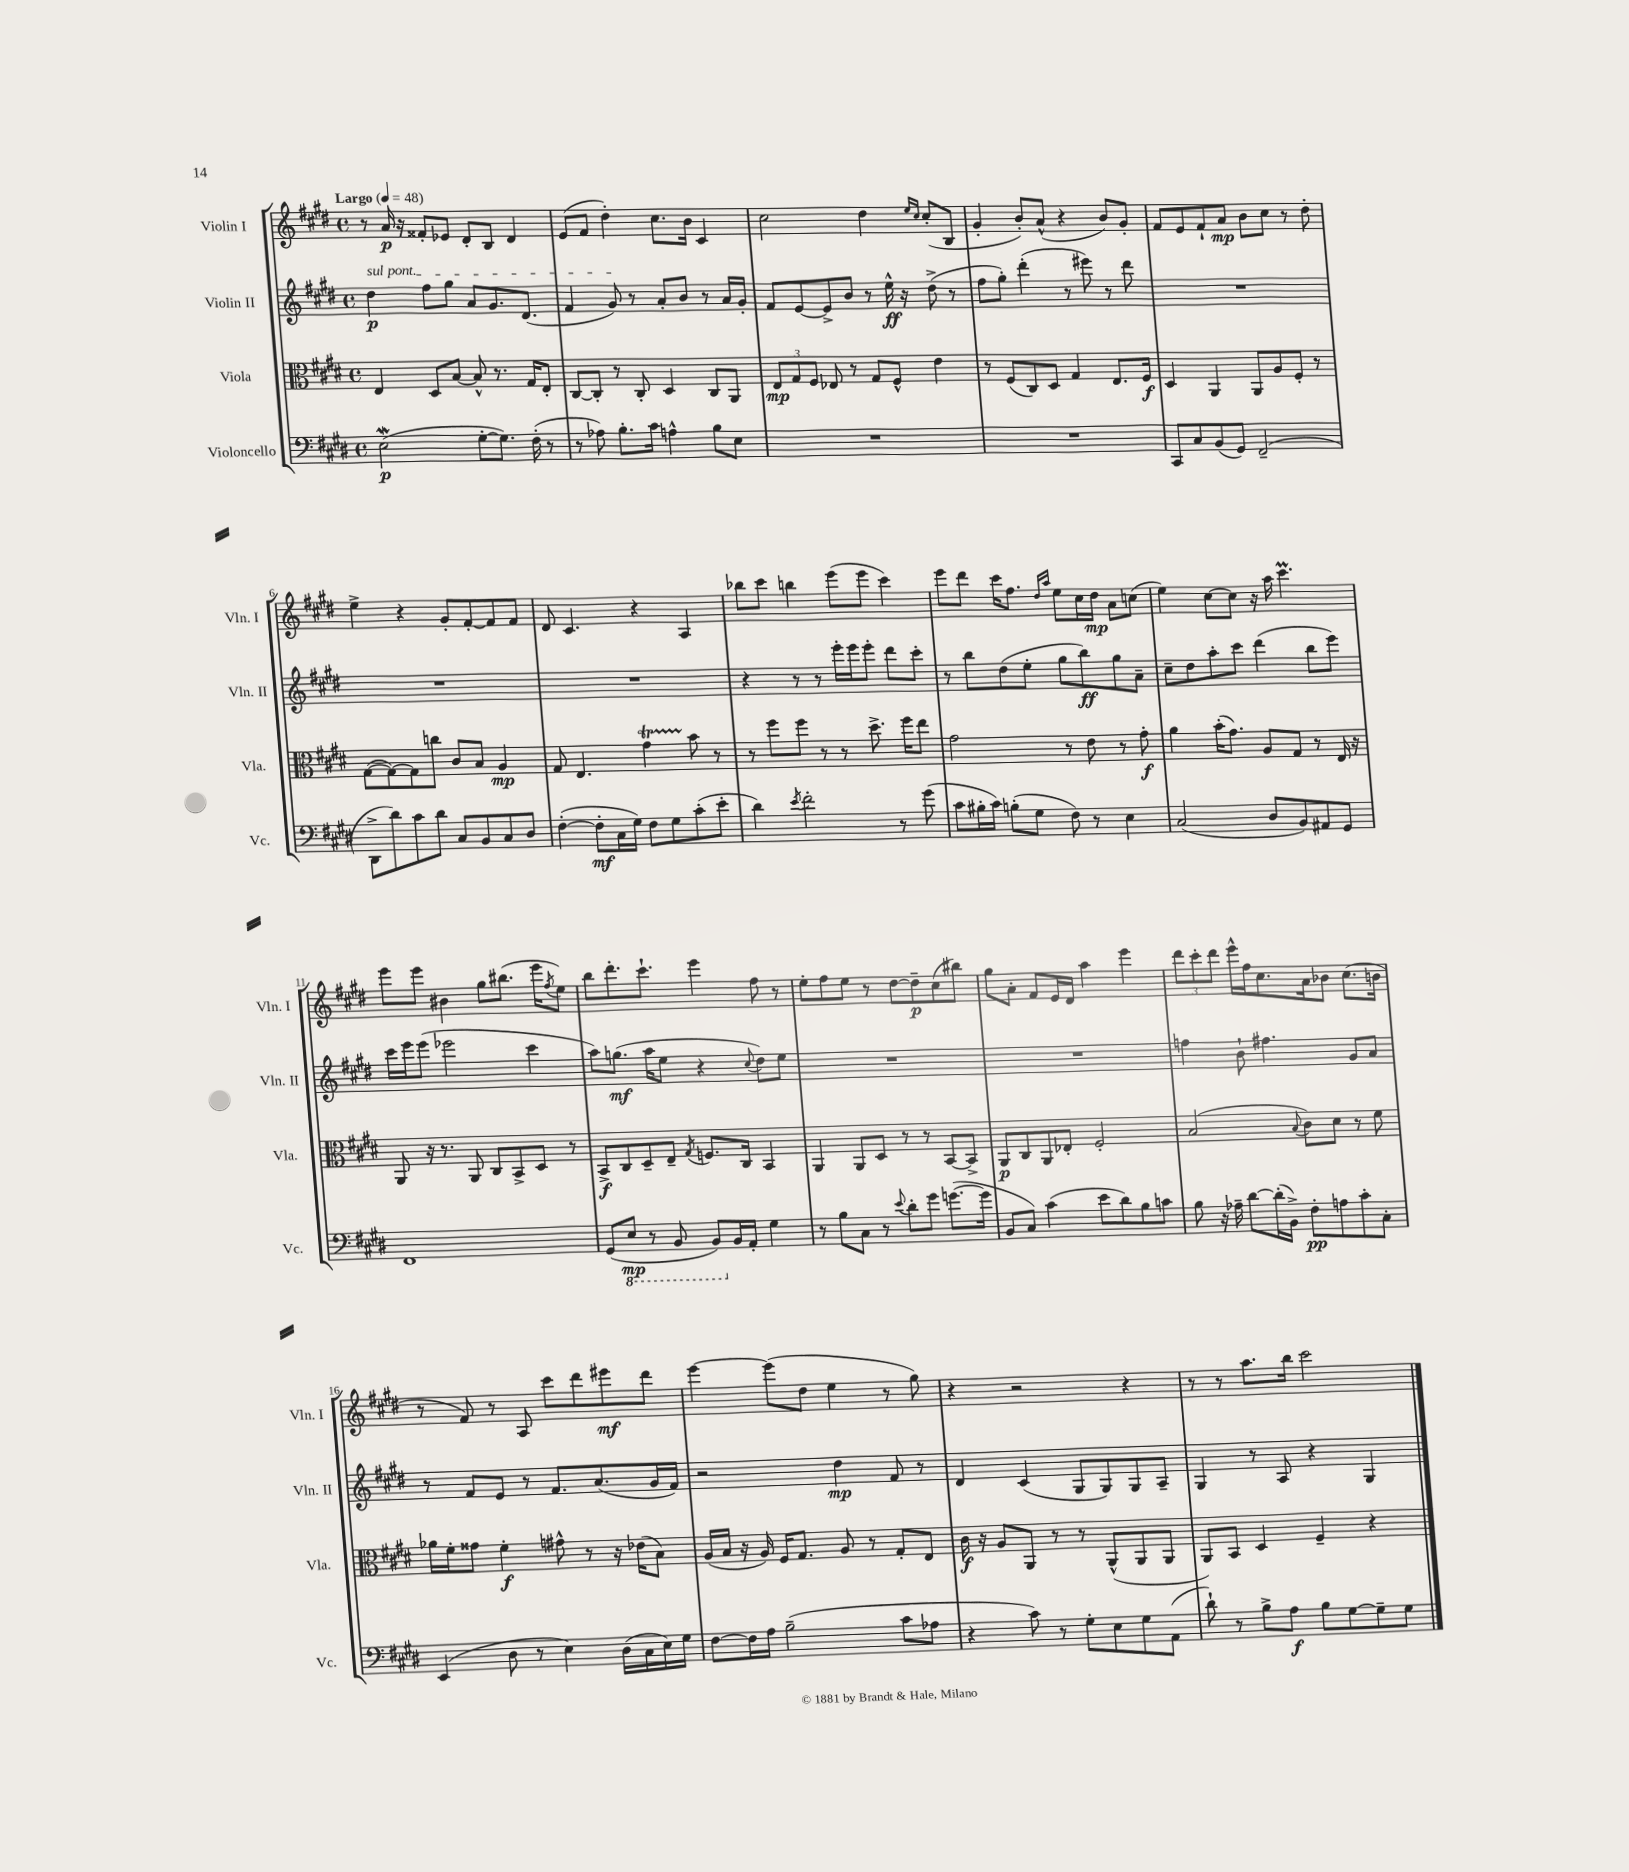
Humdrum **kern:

**kern	**kern	**kern	**kern
*staff4	*staff3	*staff2	*staff1
*clefF4	*clefC3	*clefG2	*clefG2
*k[f#c#g#d#]	*k[f#c#g#d#]	*k[f#c#g#d#]	*k[f#c#g#d#]
*M4/4	*M4/4	*M4/4	*M4/4
*met(c)	*met(c)	*met(c)	*met(c)
*MM48	*MM48	*MM48	*MM48
(2E	4E	4dd#	8r
.	.	.	16a
.	.	.	16r
.	8D#	8ff#	8f##'
.	[8B	8gg#	8e-
[8G#'	8B^^]	8a	8d#'
8.G#])	8.r	8.g#	8B
.	.	.	4d#
(16F#'	16G#	(8.d#	.
8r	8E'	.	.
=	=	=	=
8r	[8C#	4f#	(8e
8A-)	8C#']	.	8f#
8.B'	8r	8g#)	4dd#')
.	8C#'	8r	.
16c#	.	.	.
4A^^	4D#	8a'	8.cc#
.	.	8b	.
.	.	.	16b
8B	8C#	8r	4c#
8E	8AA	16a	.
.	.	16g#'	.
=	=	=	=
1r	12E	8f#	2cc#
.	12G#	.	.
.	.	[8e	.
.	12F#	.	.
.	8E-	8e^]	.
.	8r	8b	.
.	8G#	8r	4dd#
.	8F#^^	16ee^^	.
.	.	16r	.
.	.	.	16qqee
.	.	.	16qqcc#
.	4e	(8dd#^	(8cc#'
.	.	8r	8B
=	=	=	=
1r	8r	8ff#	4g#'
.	(8F#	8gg#')	.
.	8C#)	(4ddd#'	8b')
.	8D#	.	(8a^^
.	4G#	8r	4r
.	.	8eee#)	.
.	8.E	8r	8b)
.	.	8ddd#	8g#'
.	16F#	.	.
=	=	=	=
8CC#	4D#	1r	8f#
8C#	.	.	8e
(8BB	4AA	.	8f#`
8GG#)	.	.	8a
(2FF#~	8AA	.	8b
.	8A	.	8cc#
.	8F#'	.	8r
.	8r	.	8dd#'
=	=	=	=
8DD#^	([8G#	1r	4ee^
8d#)	8G#_)	.	.
8c#	8G#]	.	4r
8d#	8cc	.	.
8C#	8c#	.	8g#'
8BB	8B	.	[8f#'
8C#	4A	.	8f#]
8D#	.	.	8f#
=	=	=	=
([4F#'	8G#	1r	8d#
.	4.E	.	4.c#
8F#']	.	.	.
16C#	.	.	.
16G#)	.	.	.
8F#	4g#	.	4r
8G#	.	.	.
(8c#'	8b	.	4A
8e'	8r	.	.
=	=	=	=
4d#)	8r	4r	8bb-
.	8ff#	.	8ccc#
8qe	.	.	.
2f#'	8ff#	8r	4bb
.	8r	8r	.
.	8r	16eee'	(8eee
.	.	16eee	.
.	8.dd#^	8eee'	8eee
8r	.	8ddd#	4ccc#)
.	16ff#	.	.
(8g#	8ee	8ccc#'	.
=	=	=	=
8c#	2g#	8r	8eee
16B#'	.	8bb	8ddd#
16c#)	.	.	.
(8B'	.	(8dd#	16ccc#
.	.	.	8.ff#
8G#	.	8ee'	.
.	.	.	16qqdd#
.	.	.	16qqaa
8F#)	8r	8gg#	8ee
8r	8e	8bb)	16cc#
.	.	.	16dd#
4E	8r	8gg#	8a
.	8g#'	8a~	(8cc
=	=	=	=
(2C#	4a	8cc#~	4ee)
.	.	8dd#	.
.	(16b'	8aa'	[8cc#
.	8.g#)	.	.
.	.	8ccc#	8cc#]
8D#	8A	(4ddd#	16r
.	.	.	16aa
8BB)	8G#	.	4.ccc#
8AA#	8r	8bb	.
8GG#	16E	8eee)	.
.	16r	.	.
=	=	=	=
1FF#	8AA	16ccc#	8eee
.	.	16eee	.
.	16r	(8eee	8eee
.	8.r	.	.
.	.	2eee-	4b#
.	8AA	.	.
.	8C#	.	8gg#
.	8BB^	.	(8.bb#
.	8D#	4ccc#	.
.	.	.	16eee
.	.	.	8qff#
.	8r	.	8ee)
=	=	=	=
(8GG#	8BB^	8aa)	8bb
8EE	8C#	(8.gg	8.ddd#'
8r	8D#~	.	.
.	.	16aa	8.ccc#`
8BBB	8E~	8ee	.
.	8qG#	.	.
8BBB)	8.F	4r	4eee
16BB	.	.	.
16AA'	16C#	.	.
.	.	8qqcc#	.
4G#	4BB	8dd#)	8ff#
.	.	8ee	8r
=	=	=	=
8r	4AA	1r	8ee'
8B	.	.	8ff#
8C#	8AA	.	8ee
8r	8D#	.	8r
8qqe	.	.	.
8d#'	8r	.	[8dd#
8g#	8r	.	8dd#~]
([8.g	[8BB	.	(8cc#
.	8BB^]	.	8bb#)
16g]	.	.	.
=	=	=	=
8BB	8AA	1r	8gg#
8C#)	8C#	.	8a'
(4c#	8AA	.	8f#
.	8E-'	.	16e
.	.	.	16d#
8e	2F#'	.	4aa
8d#)	.	.	.
8B	.	.	4eee
8c	.	.	.
=	=	=	=
8B	(2B	4ff	12ddd#
.	.	.	12ccc#'
16r	.	.	.
.	.	.	12ddd#
16A-~	.	.	.
[8d#	.	8b`	16eee^^
.	.	.	16ff#
(16d#']	.	4.ff#	8.cc#
16BB^)	.	.	.
.	8qqB	.	.
8F#'	8c#)	.	.
.	.	.	16a
8A	8d#	.	8b-
8c#'	8r	8g#	(8.cc#
8C#'	8f#	8a	.
.	.	.	16b
=	=	=	=
(4EE	16a-	8r	8r
.	16f#'	.	.
.	8g##	8f#	8f#)
8D#	4f#'	8e	8r
8r	.	8r	8A
4E)	8g#^^	8.f#	8ccc#
.	8r	.	8ddd#
.	.	(8.a	.
(16D#	16r	.	8eee#
16C#	(16e-	.	.
16E)	8B)	16g#	8ddd#
16G#	.	16f#)	.
=	=	=	=
[8F#	(16A	2r	[4eee
.	16B	.	.
16F#]	16r	.	.
16A	16A)	.	.
(2B~	16F#	.	(8eee]
.	8.G#	.	.
.	.	.	8dd#
.	8A	4dd#	4ee
.	8r	.	.
8c#	8G#'	8f#	8r
8A-	8E	8r	8gg#)
=	=	=	=
4r	16c#	4d#	4r
.	16r	.	.
.	8A	.	.
8c#)	8AA	(4c#	2r
8r	8r	.	.
8G#'	8r	8G#	.
8E	(8AA^^	8G#)	.
8G#	8AA	8G#	4r
(8AA	8AA	8A~	.
=	=	=	=
8d#`)	8AA)	4G#	8r
8r	8BB	.	8r
8B^	4D#	8r	8.aa
8A	.	8A	.
.	.	.	16bb
8B	4F#~	4r	2ccc#
[8G#	.	.	.
8G#~]	4r	4G#	.
8G#	.	.	.
==	==	==	==
*-	*-	*-	*-
